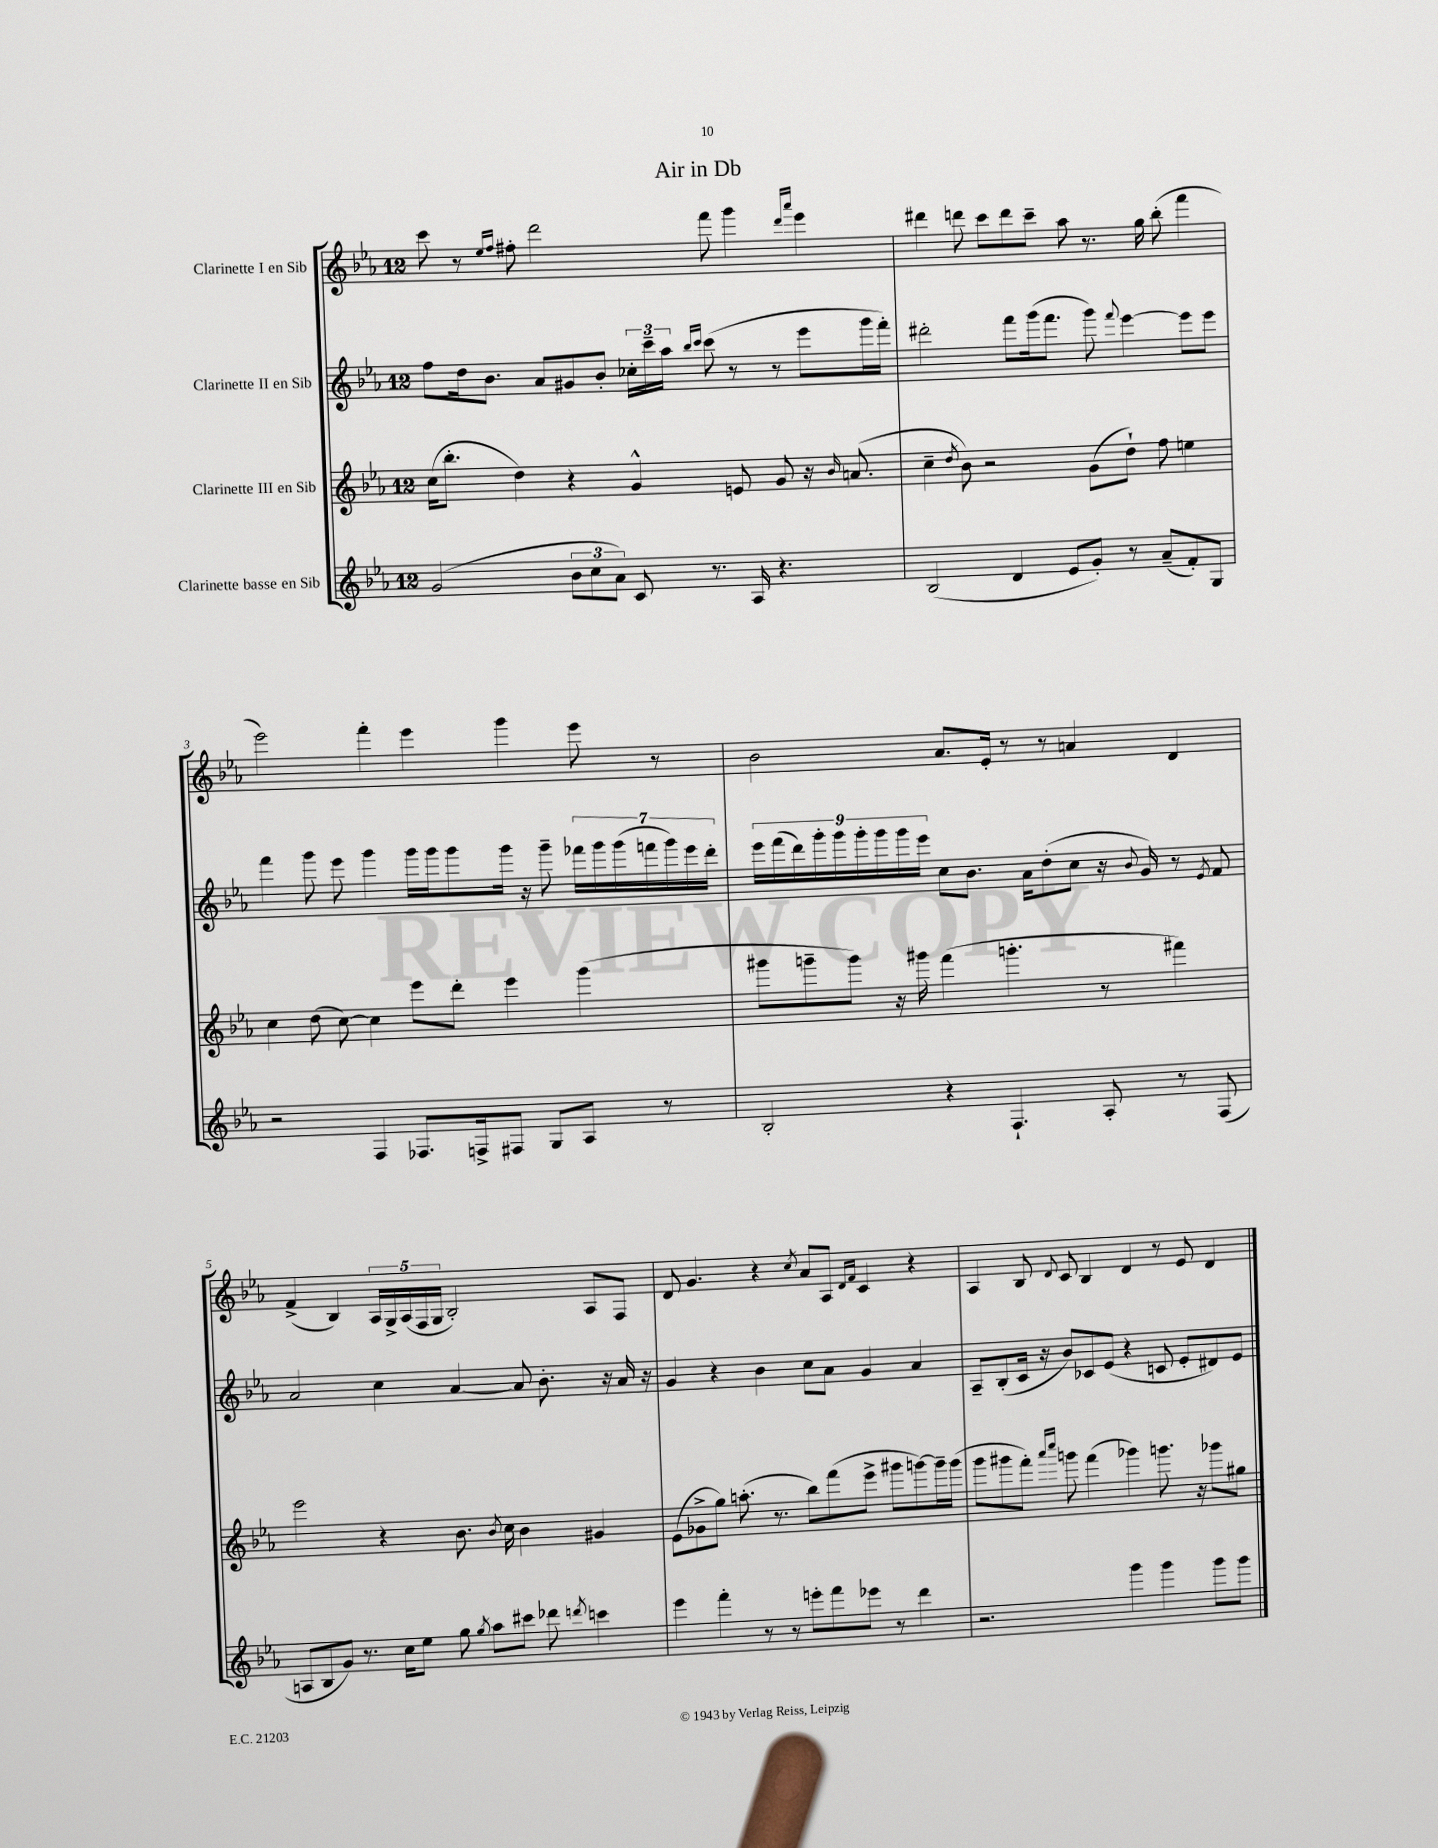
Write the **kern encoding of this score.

**kern	**kern	**kern	**kern
*staff4	*staff3	*staff2	*staff1
*clefG2	*clefG2	*clefG2	*clefG2
*k[b-e-a-]	*k[b-e-a-]	*k[b-e-a-]	*k[b-e-a-]
*M12/8	*M12/8	*M12/8	*M12/8
(2g	(16cc	8ff	8ccc
.	8.bb-'	.	.
.	.	16dd	8r
.	.	8.b-	.
.	.	.	16qqee-
.	.	.	16qqff
.	4dd)	.	8ff#'
.	.	8a-	2ddd
12b-	4r	8g#	.
12cc	.	.	.
.	.	8b-'	.
12a-)	.	.	.
8c	4g^^	24cc-'	.
.	.	24ccc~	.
.	.	24aa-	.
.	.	16qqbb-	.
.	.	16qqccc	.
8.r	.	(8ccc	8fff
.	8e	8r	4ggg
16A-	.	.	.
4.r	8g	8r	.
.	.	.	16qqddd
.	.	.	16qqaaa-
.	16r	8eee-	4eee-
.	16qqb-	.	.
.	(8.a	.	.
.	.	16ggg	.
.	.	16fff')	.
=	=	=	=
(2B-	4cc~	2ddd#'	4ddd#
.	8qdd	.	.
.	8b-)	.	8ddd
.	2r	.	8ccc
4d	.	8fff	8ddd
.	.	(16ggg	8ccc~
.	.	8.fff	.
8e-	.	.	8aa-
8g')	(8g	8ggg)	8.r
.	.	8qqfff	.
8r	8dd`)	[4eee-	.
.	.	.	16gg
(8a-~	8ff	.	(8bb-'
8f')	4ee	8eee-]	4fff
8G	.	8eee-	.
=	=	=	=
2r	4cc	4fff	2eee-)
.	(8dd	8ggg	.
.	[8cc)	8eee-	.
4F	4cc]	4ggg	4fff'
8.F-	8eee-	16ggg	4eee-
.	.	16ggg	.
.	8ddd'	8ggg	.
16F^	.	.	.
8F#	4eee-	16ggg	4ggg
.	.	16r	.
8G	.	8ggg~	.
8A-	(4ggg	28fff-	8eee-
.	.	28ggg	.
.	.	(28ggg	.
.	.	28fff	.
8r	.	.	8r
.	.	28ggg)	.
.	.	28eee-	.
.	.	28ddd'	.
=	=	=	=
2B-'	8ggg#	18eee-	2b-
.	.	(18fff	.
.	.	18ddd)	.
.	8ggg~	.	.
.	.	18ggg'	.
.	.	18ggg	.
.	8ggg)	.	.
.	.	18ggg'	.
.	.	18ggg	.
.	16r	.	.
.	.	18ggg	.
.	16ggg#	.	.
.	.	18eee-	.
4r	(4fff	8cc	8.a-
.	.	8.b-	.
.	.	.	16e-'
4.F`	4.ggg'	.	8r
.	.	16a-	.
.	.	(8dd'	8r
.	.	8cc	4a
8A-'	8r	16r	.
.	.	8qqb-	.
.	.	16g)	.
8r	4fff#)	8r	4d
.	.	8qe-	.
(8F	.	8f	.
=	=	=	=
8A	2eee-	2a-	(4f^
8B-	.	.	.
8g)	.	.	4B-)
8.r	.	.	.
.	4r	4cc	20A-
.	.	.	20G^
16cc	.	.	.
.	.	.	(20A-
8ee-	.	.	.
.	.	.	20F
.	.	.	20G
8gg	8.b-	[4a-	2B-')
8qgg	.	.	.
8aa-	.	.	.
.	8qb-	.	.
.	16cc	.	.
8ccc#	4b-	8a-]	.
8ddd-	.	8.b-'	.
8qddd	.	.	.
4ccc	4g#	.	8A-
.	.	16r	.
.	.	16a-	8F
.	.	16r	.
=	=	=	=
4eee-	(8e-	4g	8d
.	8g-^	.	4.g
4fff'	8gg)	4r	.
.	(8.aa'	.	.
8r	.	4b-	4r
.	8.r	.	.
8r	.	.	.
.	.	.	8qcc
8eee'	8bb-)	8cc	8a-
8fff	(8fff	8a-	8A-
.	.	.	16qqd
.	.	.	16qqf
8eee-	8eee-^	4g	4c
8r	8ggg#	.	.
4ddd	[8ggg)	4a-	4r
.	16ggg~]	.	.
.	(16ggg	.	.
=	=	=	=
2.r	8ggg	8A-~	4A-
.	8ggg#	(8B-'	.
.	8fff')	16c	8B-
.	.	16r	.
.	16qqaaa-	.	.
.	16qqcccc	.	8qqd
.	8ggg	8b-)	8c
.	(4fff	8c-	4B-
.	.	(8e-	.
4ggg	4ggg-)	4r	4d
4ggg	8.ggg	8c	8r
.	.	8e-'	8e-
.	16r	.	.
8ggg	8ggg-	8d#)	4d
8ggg	8gg#	8e-	.
==	==	==	==
*-	*-	*-	*-
